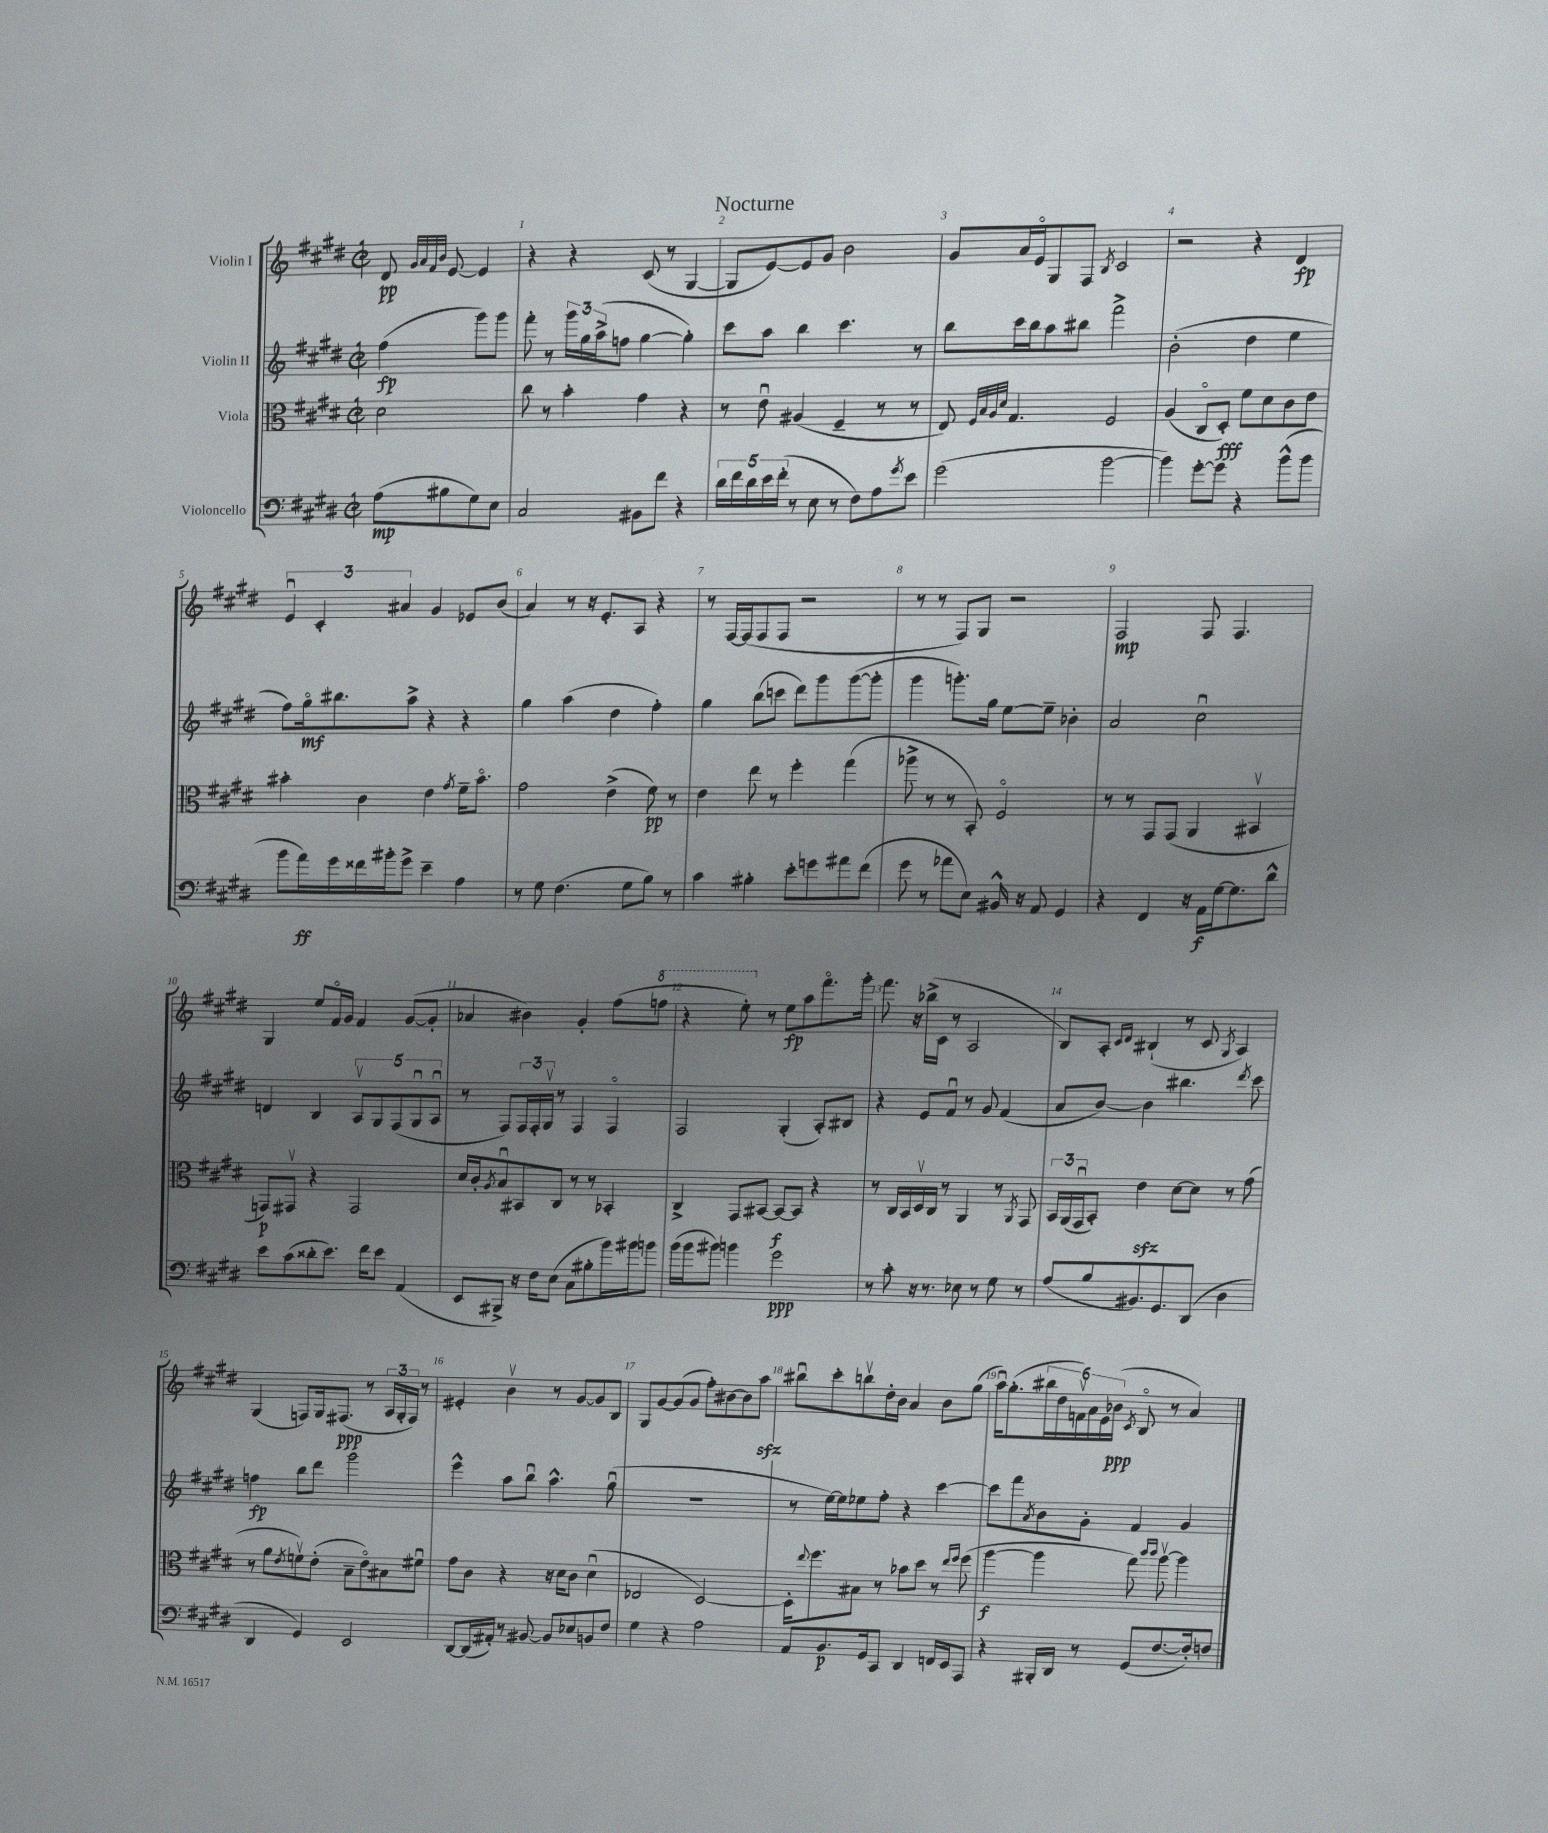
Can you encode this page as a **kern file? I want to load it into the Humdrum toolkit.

**kern	**kern	**kern	**kern
*staff4	*staff3	*staff2	*staff1
*clefF4	*clefC3	*clefG2	*clefG2
*k[f#c#g#d#]	*k[f#c#g#d#]	*k[f#c#g#d#]	*k[f#c#g#d#]
*M2/2	*M2/2	*M2/2	*M2/2
*met(c|)	*met(c|)	*met(c|)	*met(c|)
(8A	2d#	(4ff#	8d#
.	.	.	32qqg#
.	.	.	32qqa
.	.	.	32qqf#
.	.	.	32qqb
8B#	.	.	[8e
8G#)	.	8ggg#)	4e]
8E	.	8ggg#	.
=	=	=	=
2C#	8cc#	8fff#'	4r
.	8r	8r	.
.	4b'	24ggg#	4r
.	.	24gg#	.
.	.	(24aa^	.
.	.	8ff	.
8BB#	4g#	[4gg#	(8c#
8f#	.	.	8r
4r	4r	4gg#'])	[4G#
=	=	=	=
20d#	8r	8ccc#	8G#]
20f#	.	.	.
20d#	.	.	.
.	8eu	8aa	[8e)
20e	.	.	.
(20f#'	.	.	.
8r	(4A#	4bb	8e]
8E	.	.	8g#
8r	4F#~	4.ccc#	2b
8F#)	.	.	.
8A	8r	.	.
8qg#	.	.	.
8e	8r	8r	.
=	=	=	=
(2g#	8E)	8bb	8g#
.	32qqF#	.	.
.	32qqB	.	.
.	32qqA	.	.
.	32qqd#	.	.
.	4.G#	16ccc#	16a
.	.	16bb	16eo
.	.	8aa	8G#
.	.	8bb#	8F#
.	.	.	8qB
[2b	2F#	2fff#^	2c#
=	=	=	=
4b])	(4A	(2b'	2r
[8g#'	8C#o	.	.
8g#]	8D#')	.	.
4r	8f#	4dd#	4r
.	8d#	.	.
(8b^^	8c#	4ee	4d#
8b	8e	.	.
=	=	=	=
8b	4b#'	8ff#)	6eu
16a)	.	16gg#o	.
.	.	.	6c#'
16g#	.	8.bb#	.
16f##	4c#	.	.
16b#'	.	.	.
.	.	.	6a#
8g#^	.	8aa^	.
4e~	4e	4r	4g#
.	8qg#	.	.
4A	16f#~	4r	8e-
.	8.b#o	.	.
.	.	.	(8b
=	=	=	=
8r	2g#	4gg#	4a)
8G#	.	.	.
(4.F#	.	(4aa	8r
.	.	.	16r
.	.	.	8.e'
.	(4e^	4dd#	.
8G#	.	.	8A
8B)	8f#)	4ff#')	4r
8r	8r	.	.
=	=	=	=
4c#	4e	4gg#	8r
.	.	.	[16F#
.	.	.	(16F#]
4B#'	8ee	(8bb	8F#
.	8r	8ccc	8F#
8e'	4ff#'	8ddd#)	2r
8g	.	8ggg#	.
8a#	(4gg#	([8ggg#	.
(8f#	.	8ggg#']	.
=	=	=	=
8g#	8aa-^	4ggg#	8r
8r	8r	.	8r
8a-	8r	8.ggg')	8F#)
8E)	8BB')	.	8G#
.	.	16gg#	.
16BB#^^	2F#o	[8ee	2r
16r	.	.	.
8AA	.	8ee~]	.
4GG#	.	4b-'	.
=	=	=	=
4r	8r	2a	2F#
.	8r	.	.
4FF#	8GG#	.	.
.	(8GG#	.	.
16r	4AA	2cc#u	8F#
16AA	.	.	.
[16G#	.	.	4.F#
8.G#]	.	.	.
.	4BB#v	.	.
8d#^^	.	.	.
=	=	=	=
8e	8GG)	4d	4G#
(8c#	8GG#v	.	.
8d##'	4r	4B	8ee
8.e)	.	.	16f#o
.	.	.	16g#
.	2GG#	10Av	4f#
16f#	.	.	.
.	.	10G#	.
8e	.	.	.
.	.	(10F#	.
(4AA	.	.	([8g#
.	.	10G#u	.
.	.	.	8g#']
.	.	10Au	.
=	=	=	=
8EE	16d#	8r	4a-
.	16c#'	.	.
.	8qA	.	.
8BBB#^)	8Bu	8F#)	.
16r	8BB#	24F#	4b#)
.	.	24F#'	.
16F#	.	.	.
.	.	24G#v	.
(8E	8C#	8r	.
8C#	8r	4F#	4g#'
8B#'	8r	.	.
16b)	4BB-'	4F#o	(8ff#
16b#	.	.	.
8b	.	.	8fff
=	=	=	=
(16b	4C#^	2F#	4r
16b	.	.	.
8b#)	.	.	.
4b	8GG#	.	8eee')
.	[8BB#	.	8r
2g#	8BB#_	(4G#'	8ee
.	8BB#]	.	8aa
.	4r	8A')	8.fff#o
.	.	8B#	.
.	.	.	16ggg#'
=	=	=	=
8r	8r	4r	8.fff#
8c#'	16C#	.	.
.	16BB	.	16r
16r	16D#v	8e	(16bb-^
8.r	16C#	.	16c#
.	8r	8f#u	8r
8E-	4AA	8r	2A
8r	.	8g#	.
8G#	8r	(4f#	.
.	8qAA	.	.
8r	8GG#	.	.
=	=	=	=
(8A	24BB	8a	8B)
.	(24AA	.	.
.	24GG#u	.	.
8B	8BB')	[8b)	8A'
.	.	.	16qqc#
.	.	.	16qqd#
8.BB#)	4e	4b]	(4B#`
8.GG#	.	.	.
.	[8d#	4.bb#	8r
(8DD#	8d#]	.	8c#
.	.	.	8qG#
4D#	8r	.	4A)
.	.	8qddd#	.
.	(8g#	8ccc#	.
=	=	=	=
4DD#	8r	4ff	(4G#
.	8a	.	.
.	8qe	.	.
4GG#)	8fv)	8bb	8F)
.	(8e'	8ddd#	16G#
.	.	.	(8.F#
2EE	8B~	2ggg#	.
.	8eo)	.	8r
.	8B#	.	24A
.	.	.	24G#'
.	.	.	24F#)
.	8f#u	.	8r
=	=	=	=
[8DD#	8g#	4eee^^	4e#'
(16DD#]	8c#	.	.
16AA#')	.	.	.
8r	4r	8aa	4bv
[8BB#	.	8bbu	.
8BB#]	16r	4.aa^^	8r
.	16d#	.	.
8E-	8c#	.	[8g#
8BB	(4d#u	.	8g#]
8F#	.	(8gg#u	8B
=	=	=	=
4G#	2E-	1r	8G#
.	.	.	[8g#
4r	.	.	(8g#]
.	.	.	8g#
2A	[2D#)	.	8ff#')
.	.	.	[8b#
.	.	.	8b#]
.	.	.	8aa
=	=	=	=
8AA	16D#']	8r	8bb#u
.	8qqee	.	.
.	8.ff#	.	.
8.BB	.	[16ee)	8ccc#'
.	.	16ee]	.
.	8B#	8ee-	8bbv
16GG#	.	.	.
8CC#	8r	8ff#'	16dd#'
.	.	.	16b
4DD#	8b-	4r	4a
.	8dd#	.	.
16FF	8r	[4ccc#	8b
16EE	.	.	.
.	16qqee	.	.
.	16qqff#	.	.
8AAA	(8ff#	.	(8gg#
=	=	=	=
4r	[4aa	8ccc#]	16aau)
.	.	.	(8.gg#'
.	.	8fff#	.
.	.	8qa	.
16BBB#'	4aa]	8b	24bb#
.	.	.	24dd#
16DD#	.	.	.
.	.	.	24fv)
8r	.	8g#'	24a
.	.	.	24e
.	.	.	(24b-
.	.	.	8qc#
(8GG#	8gg#)	4f#	8Bo
.	16qqccc#	.	.
.	16qqccc#	.	.
[8.F#	[8aav	.	8r
.	4aa]	4g#	4a)
16F#'])	.	.	.
8F	.	.	.
==	==	==	==
*-	*-	*-	*-
